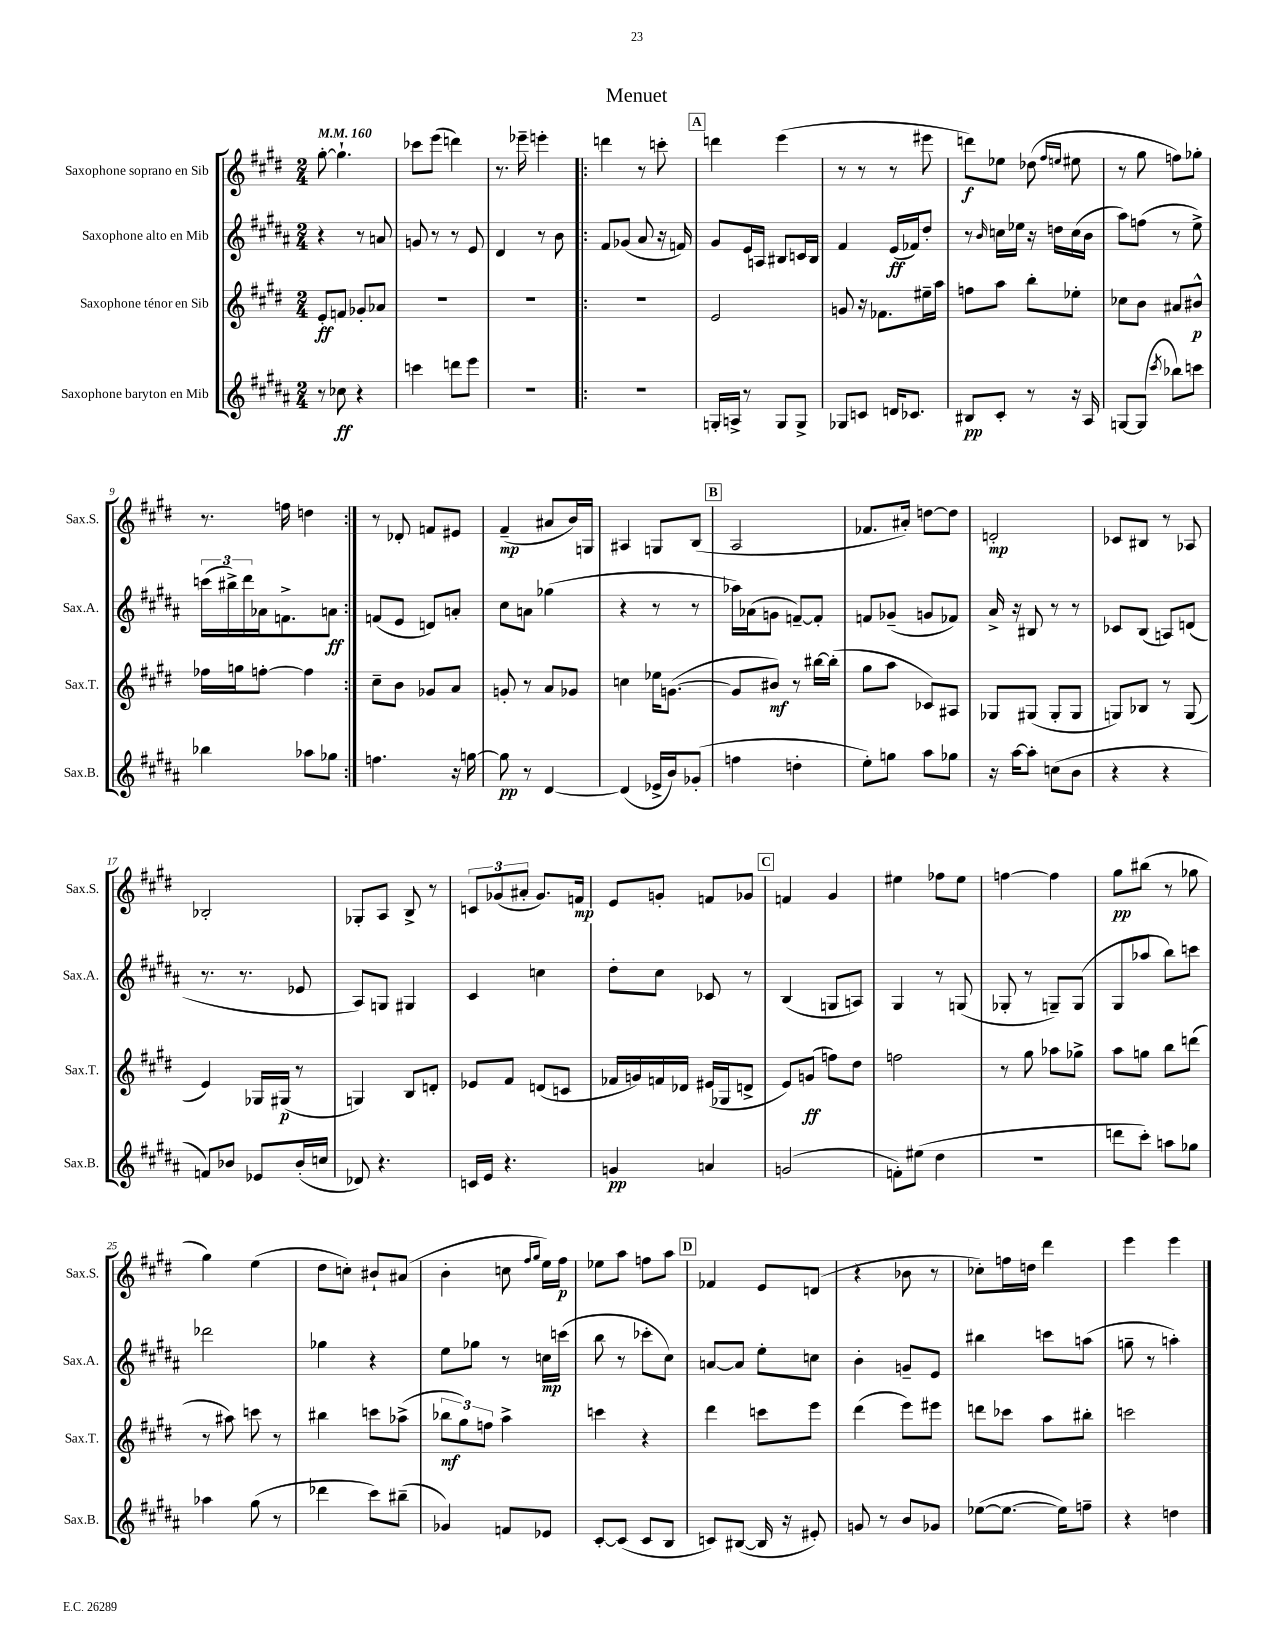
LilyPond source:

\header { title = "Menuet" }
<<
\new StaffGroup <<
\new Staff = "s0" \with { instrumentName = "Saxophone soprano en Sib" shortInstrumentName = "Sax.S." } {
    \clef treble \key e \major \numericTimeSignature \time 2/4 \tempo 4 = 160
    gis''8~-. gis''4.-! |
    ces'''8 e'''8( d'''4) |
    r8. ees'''16-- e'''4-. |
    \repeat volta 2 { d'''4 r8 c'''8-. |
    \mark \markup { \box "A" } d'''4 e'''4( |
    r8 r8 r8 eis'''8 |
    d'''8\f) ees''8 des''8( \grace { fis''16 e''16 } eis''8 |
    r8 gis''8 f''8) ges''8-. |
    r8. f''16 d''4 | }
    r8 des'8-. f'8 eis'8 |
    fis'4--\mp( ais'8 b'16) g16 |
    ais4 g8 b8( |
    \mark \markup { \box "B" } a2 |
    fes'8. ais'16-.) d''8~ d''8 |
    d'2-.\mp |
    ces'8 bis8 r8 aes8 |
    bes2-. |
    ges8-. a8 b8-> r8 |
    \tuplet 3/2 { c'8 ges'8( ais'8-. } ges'8.) f'16\mp |
    e'8 g'8-. f'8 ges'8 |
    \mark \markup { \box "C" } f'4 gis'4 |
    eis''4 fes''8 eis''8 |
    f''4~ f''4 |
    gis''8\pp bis''8( r8 ges''8 |
    gis''4) e''4( |
    dis''8 c''8-.) bis'8-! ais'8( |
    b'4-. c''8 \grace { fis''16 gis''16 } e''16) fis''16\p |
    ees''8 a''8 f''8 a''8 |
    \mark \markup { \box "D" } fes'4 e'8 d'8( |
    r4 bes'8 r8 |
    ces''8-.) f''16 d''16 dis'''4 |
    e'''4 e'''4 \bar "|." |
}
\new Staff = "s1" \with { instrumentName = "Saxophone alto en Mib" shortInstrumentName = "Sax.A." } {
    \clef treble \key b \major \numericTimeSignature \time 2/4
    r4 r8 a'8 |
    g'8 r8 r8 e'8 |
    dis'4 r8 b'8 |
    \repeat volta 2 { fis'8 ges'8( ais'8 r16 f'16) |
    \mark \markup { \box "A" } gis'8 e'16 a16 bis8 c'16 bis16 |
    fis'4 e'16\ff( fes'16) dis''8-. |
    r8 \grace { b'16 } c''16 ees''16 r16 d''16 c''16( b'16 |
    ais''8) f''8( r8 e''8->) |
    \tuplet 3/2 { c'''16( bis''16->) dis'''16 } aes'16 f'8.-> a'8\ff | }
    f'8( e'8 d'8) a'8-. |
    cis''8 a'8 ges''4( |
    r4 r8 r8 |
    \mark \markup { \box "B" } aes''16) aes'16( g'8 f'8~--) f'8-. |
    f'8 ges'8--( g'8 fes'8) |
    ais'16-> r16 bis8 r8 r8 |
    ces'8 b8( a8) d'8( |
    r8. r8. ees'8 |
    ais8) g8 gis4 |
    cis'4 c''4 |
    dis''8-. cis''8 ces'8 r8 |
    \mark \markup { \box "C" } b4( g8 a8) |
    gis4 r8 g8( |
    ges8-. r8 g8--) g8( |
    gis8 aes''8 b''8) c'''8 |
    des'''2 |
    ges''4 r4 |
    e''8 ges''8 r8 c''16\mp c'''16( |
    b''8 r8 ces'''8-. cis''8) |
    \mark \markup { \box "D" } a'8~ a'8 e''8-. c''8 |
    b'4-. g'8-- e'8 |
    bis''4 c'''8 a''8( |
    g''8-- r8 a''4-.) \bar "|." |
}
\new Staff = "s2" \with { instrumentName = "Saxophone ténor en Sib" shortInstrumentName = "Sax.T." } {
    \clef treble \key e \major \numericTimeSignature \time 2/4
    e'8-.\ff f'8 ges'8-. aes'8 |
    R2 |
    R2 |
    \repeat volta 2 { R2 |
    \mark \markup { \box "A" } e'2 |
    g'8 r16 fes'8. eis''16-- a''16 |
    f''8 a''8 b''8-. ees''8-. |
    ces''8 b'8 ais'8 bis'8-^\p |
    fes''16 g''16 f''8~-. f''4 | }
    cis''8-- b'8 ges'8 a'8 |
    g'8-. r8 a'8 ges'8 |
    c''4 ees''16 g'8.~( |
    \mark \markup { \box "B" } g'8 bis'8\mf) r8 bis''16~ bis''16-.( |
    gis''8 a''8 ces'8) ais8 |
    ges8 gis8( gis8-. gis8 |
    g8) bes8 r8 g8( |
    e'4) ges16 gis16\p( r8 |
    g4) b8 d'8-. |
    ees'8 fis'8 d'8( c'8 |
    fes'16 g'16) f'16 des'16 eis'16( ges16 d'8-> |
    \mark \markup { \box "C" } e'8) g'8\ff( f''8) dis''8 |
    f''2 |
    r8 gis''8 aes''8 ges''8-> |
    a''8 g''8 b''8 d'''8( |
    r8 ais''8) c'''8 r8 |
    bis''4 c'''8 aes''8->( |
    \tuplet 3/2 { bes''8\mf gis''8) f''8 } a''4-> |
    c'''4 r4 |
    \mark \markup { \box "D" } dis'''4 c'''8 e'''8 |
    dis'''4( e'''8) eis'''8 |
    d'''8 ces'''8 a''8 bis''8-. |
    c'''2 \bar "|." |
}
\new Staff = "s3" \with { instrumentName = "Saxophone baryton en Mib" shortInstrumentName = "Sax.B." } {
    \clef treble \key b \major \numericTimeSignature \time 2/4
    r8 ces''8\ff r4 |
    c'''4 d'''8 e'''8 |
    R2 |
    \repeat volta 2 { R2 |
    \mark \markup { \box "A" } g16-. a16-> r8 g8 g8-> |
    ges8 c'8 d'16 ces'8. |
    bis8\pp cis'8-. r8 r16 ais16 |
    g8~ g8( \acciaccatura { cis'''8 } bes''8) c'''8 |
    bes''4 aes''8 ges''8 | }
    f''4. r16 g''16~ |
    g''8\pp r8 dis'4~ |
    dis'4( ees'16-> b'16) ges'8-.( |
    \mark \markup { \box "B" } f''4 d''4-. |
    e''8-.) g''8 ais''8 ges''8 |
    r16 ais''16~ ais''8-. c''8( b'8 |
    r4 r4 |
    f'8) bes'8 ees'8 bes'16-.( c''16 |
    des'8) r4. |
    c'16 e'16 r4. |
    g'4\pp a'4 |
    \mark \markup { \box "C" } g'2( |
    f'8-.) eis''8( dis''4 |
    r2 |
    d'''8 cis'''8-.) a''8 ges''8 |
    aes''4 gis''8( r8 |
    des'''4 cis'''8) bis''8--( |
    ges'4) f'8 ees'8 |
    cis'8~-. cis'8( cis'8 b8 |
    \mark \markup { \box "D" } c'8) bis8~( bis16 r16 eis'8-.) |
    g'8 r8 b'8 ges'8 |
    ees''8~( ees''8.~ ees''16) f''8-- |
    r4 d''4 \bar "|." |
}
>>
>>
